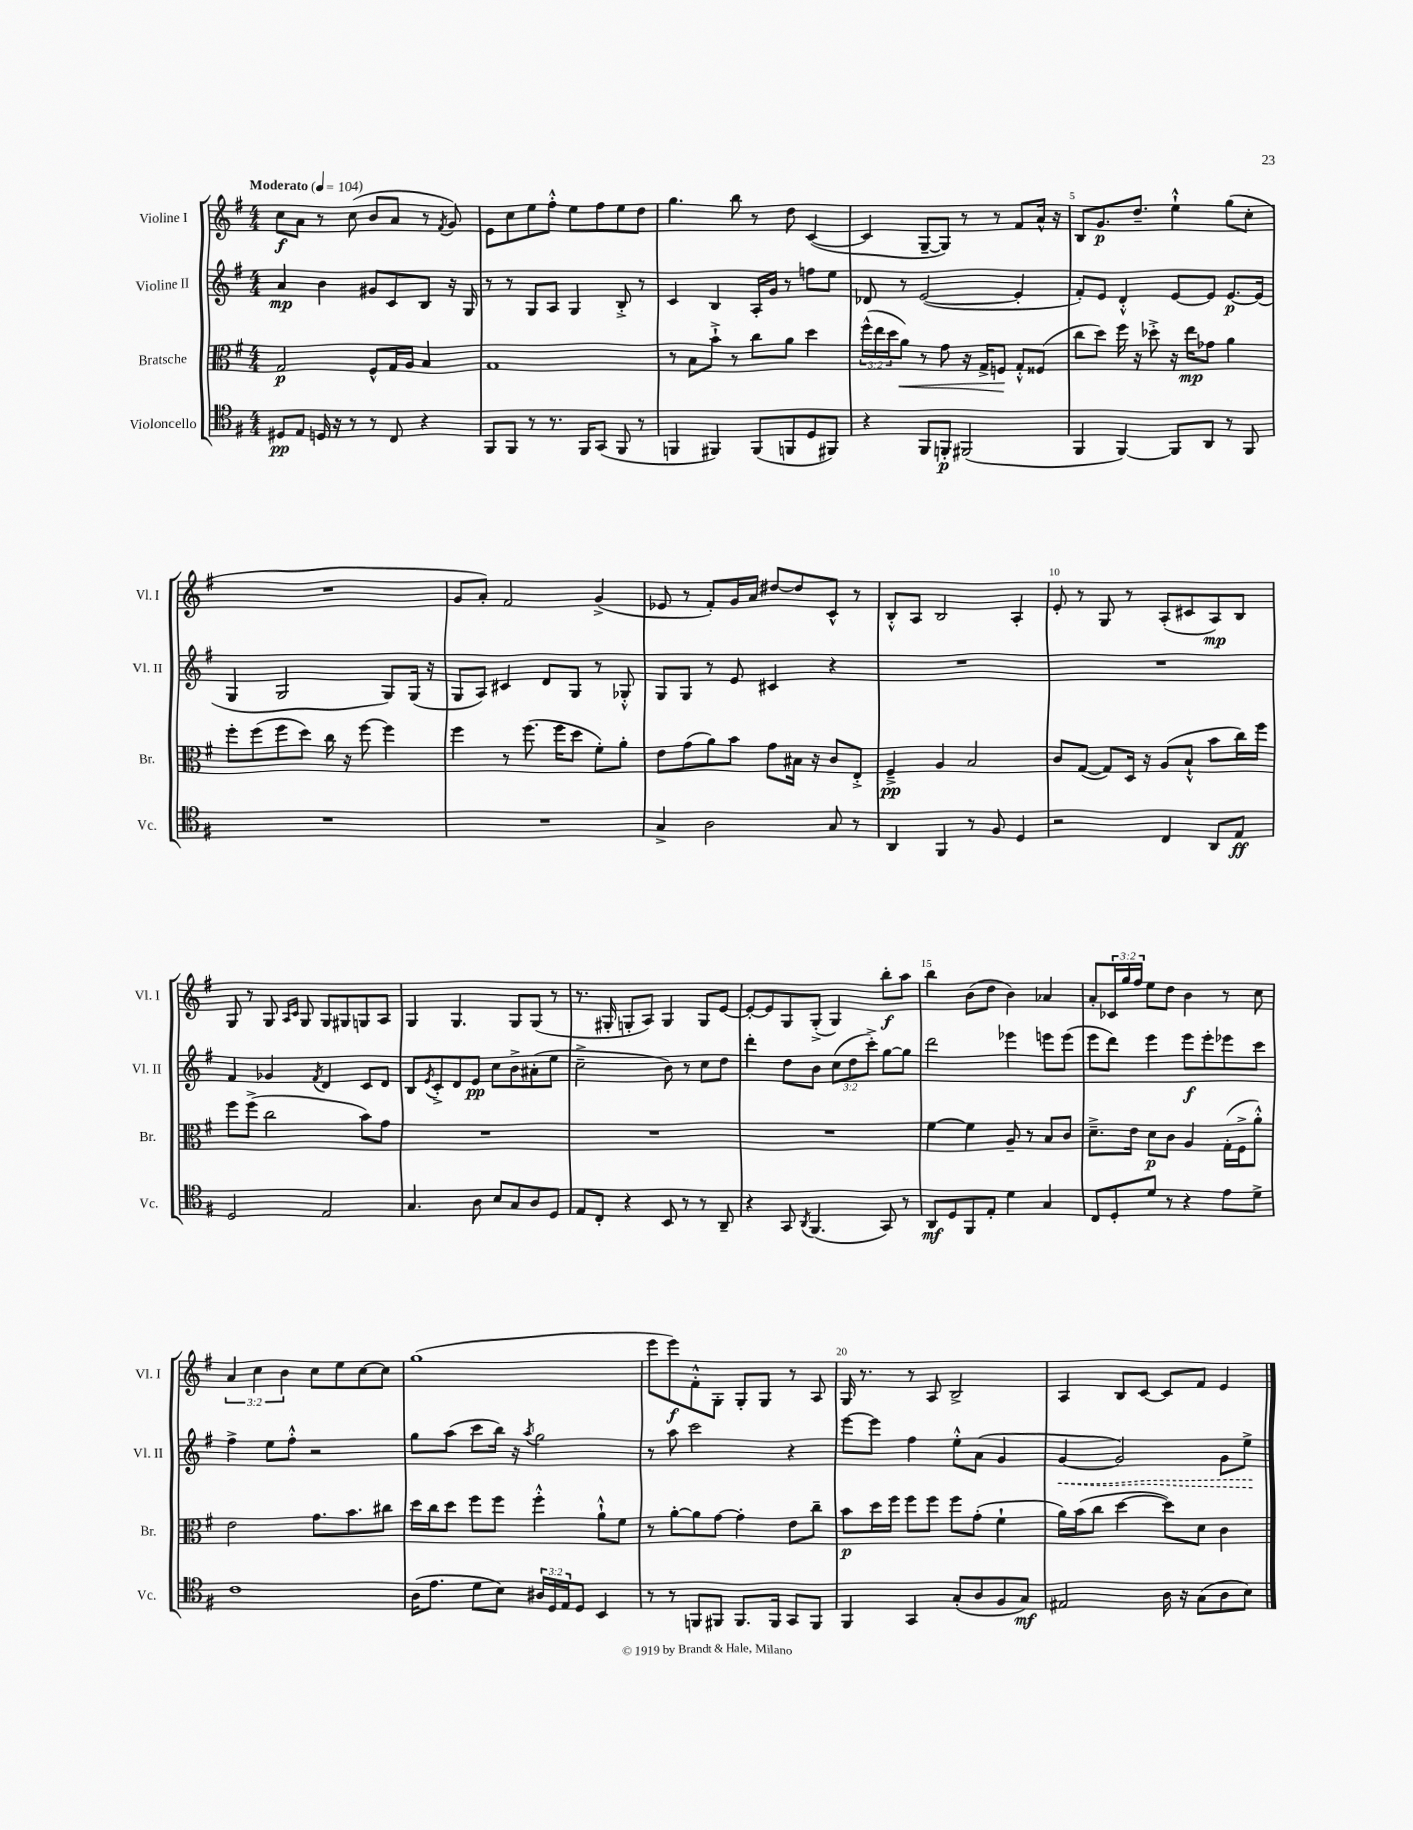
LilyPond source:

<<
\new StaffGroup <<
\new Staff = "s0" \with { instrumentName = "Violine I" shortInstrumentName = "Vl. I" } {
    \clef treble \key g \major \numericTimeSignature \time 4/4 \override Staff.TupletNumber.text = #tuplet-number::calc-fraction-text \tempo "Moderato" 4 = 104
    c''8\f a'8 r8 c''8( b'8 a'8 r8 \acciaccatura { fis'8 } g'8) |
    e'8 c''8 e''8 fis''8-.-^ e''8 fis''8 e''8 d''8 |
    g''4. b''8 r8 d''8 c'4~( |
    c'4 g8~-- g8) r8 r8 fis'8 a'16-^ r16 |
    b8 g'8.\p d''8.-- e''4-!-^ g''8( c''8-. |
    R1 |
    g'8 a'8-.) fis'2 g'4->( |
    ees'8 r8 fis'8-.) g'16 a'16 dis''8~ dis''8 c'8-^ r8 |
    b8-.-^ a8 b2 a4-. |
    e'8-. r8 g8 r8 a8-.( cis'8 a8\mp) b8 |
    g8 r8 g8 \grace { a16 c'16 } g8 g8 gis8 g8 a8 |
    g4 g4. g8 g8( r8 |
    r8. gis16-. g8-. a8) g4 g8 e'8~ |
    e'8~-. e'8 g8 g8-.->( g4) b''8-.\f a''8 |
    b''4 b'8( d''8 b'4) aes'4 |
    a'8-. \tuplet 3/2 { ces'16 g''16 fis''16 } e''8 d''8 b'4 r8 c''8 |
    \tuplet 3/2 { a'4 c''4 b'4 } c''8 e''8 c''8~ c''8 |
    g''1( |
    e'''8 e'''8\f) fis'8-.-^ g8-. g8-. g8 r8 a8 |
    g16 r8. r8 a8 b2-> |
    a4 b8 c'8~ c'8 fis'8 e'4 \bar "|." |
}
\new Staff = "s1" \with { instrumentName = "Violine II" shortInstrumentName = "Vl. II" } {
    \clef treble \key g \major \numericTimeSignature \time 4/4 \override Staff.TupletNumber.text = #tuplet-number::calc-fraction-text
    a'4\mp b'4 gis'8 c'8 b8 r16 g16 |
    r8 r8 g8 a8 g4 b8-.-> r8 |
    c'4 b4 a16-. g'16 r8 f''8 e''8 |
    des'8 r8 e'2~( e'4-. |
    fis'8-.) e'8 d'4-.-^ e'8~ e'8 e'8.~\p e'16( |
    g4 g2 g8) g16( r16 |
    g8 a8) cis'4 d'8 g8 r8 ges8-.-^ |
    g8 g8 r8 e'8 cis'4 r4 |
    R1 |
    R1 |
    fis'4 ges'4 \acciaccatura { fis'8 } d'4 c'8 d'8 |
    b8 \acciaccatura { e'8 } c'8-.-> d'8 e'8\pp c''8 b'8-> ais'8-.( e''8 |
    c''2---> b'8) r8 c''8 d''8 |
    d'''4-. d''8 b'8 \tuplet 3/2 { c''8( d''8 c'''8-.->) } g''8~ g''8 |
    d'''2 ees'''4 e'''8 e'''8( |
    e'''8 d'''8) e'''4 e'''8\f e'''8-. ees'''8 c'''8 |
    fis''4-> e''8 fis''8-.-^ r2 |
    g''8 a''8( c'''8 b''16) r16 \acciaccatura { a''8 } g''2 |
    r8 a''8 c'''2 r4 |
    e'''8~ e'''8 fis''4 e''8-.-^ a'8( g'4 |
    \once \override Hairpin.style = #'dashed-line g'4~\< g'2) g'8 e''8->\! \bar "|." |
}
\new Staff = "s2" \with { instrumentName = "Bratsche" shortInstrumentName = "Br." } {
    \clef alto \key g \major \numericTimeSignature \time 4/4 \override Staff.TupletNumber.text = #tuplet-number::calc-fraction-text
    g2\p fis8-^ g16 a16 b4 |
    g1 |
    r8 b8 b'8-!-> r8 c''8 a'8 d''4 |
    \tuplet 3/2 { fis''16-^( e''16 d''16 } a'8\<) r8 g'8 r16 g16-> f8\! g8-.-^ fisis8( |
    c''8 d''8) fis''16 r16 des''8-.-> r16 e''16\mp ges'8 a'4 |
    fis''8-. fis''8( fis''8 d''8) c''16 r16 fis''8~ fis''4 |
    fis''4 r8 fis''8.( fis''16 d''8 fis'8-.) a'8-. |
    e'8 g'8( a'8) b'8 g'8 bis16 r16 c'8 e8-.-> |
    fis4--->\pp a4 b2 |
    c'8 g8~( g8) d16 r16 a8( b8-!-^ b'8 c''16) fis''16 |
    fis''8 fis''8->( c''2 b'8) g'8 |
    R1 |
    R1 |
    R1 |
    fis'4~ fis'4 a8-- r8 b8 c'8 |
    d'8.---> e'16 d'8\p c'8 a4 g16-.( fis16-> a'8-.-^) |
    e'2 g'8. b'8. cis''8 |
    d''16 c''16 d''8 fis''8 fis''8 fis''4-.-^ a'8-!-^ fis'8 |
    r8 a'8~-. a'8 g'8~ g'4-. e'8 c''8-- |
    b'8\p d''16 fis''16 fis''8 fis''8 fis''8 g'8-.( fis'4-! |
    a'16) b'16( c''8 d''4~ d''8) d'8 c'4 \bar "|." |
}
\new Staff = "s3" \with { instrumentName = "Violoncello" shortInstrumentName = "Vc." } {
    \clef tenor \key g \major \numericTimeSignature \time 4/4 \override Staff.TupletNumber.text = #tuplet-number::calc-fraction-text
    dis8\pp e8 d16 r16 r8 r8 c8 r4 |
    fis,8 fis,8 r8 r8. fis,16 g,8( fis,8 r8 |
    f,4 fis,4) fis,8( f,8 d8 fis,8) |
    r4 fis,8 f,8-.\p fis,2( |
    fis,4 fis,4~) fis,8 a,8 r8 fis,8 |
    R1 |
    R1 |
    g4-> a2 g8 r8 |
    a,4 fis,4 r8 fis8 d4 |
    r2 c4 a,8 e8\ff |
    d2 e2 |
    g4. a8 b8 g8 a8 d8 |
    e8 c8-. r4 b,8 r8 r8 a,8-- |
    r4 g,8 \acciaccatura { a,8 } fis,4.( g,8) r8 |
    a,8\mf d8 fis,8 e8-. d'4 g4 |
    c8 d8-. d'8 r8 r4 e'8 d'8-> |
    c'1 |
    a16( e'8. d'8 b8) \tuplet 3/2 { ais16 d16 e16 } d8 b,4 |
    r8 r8 f,8 fis,8 fis,8. fis,16 g,8 fis,8 |
    fis,4 g,4 g8-.( a8 fis8 g8\mf) |
    eis2 a16 r16 g8( a8 b8) \bar "|." |
}
>>
>>
\layout { \context { \Score \override BarNumber.break-visibility = ##(#f #t #t) barNumberVisibility = #(every-nth-bar-number-visible 5) } }
